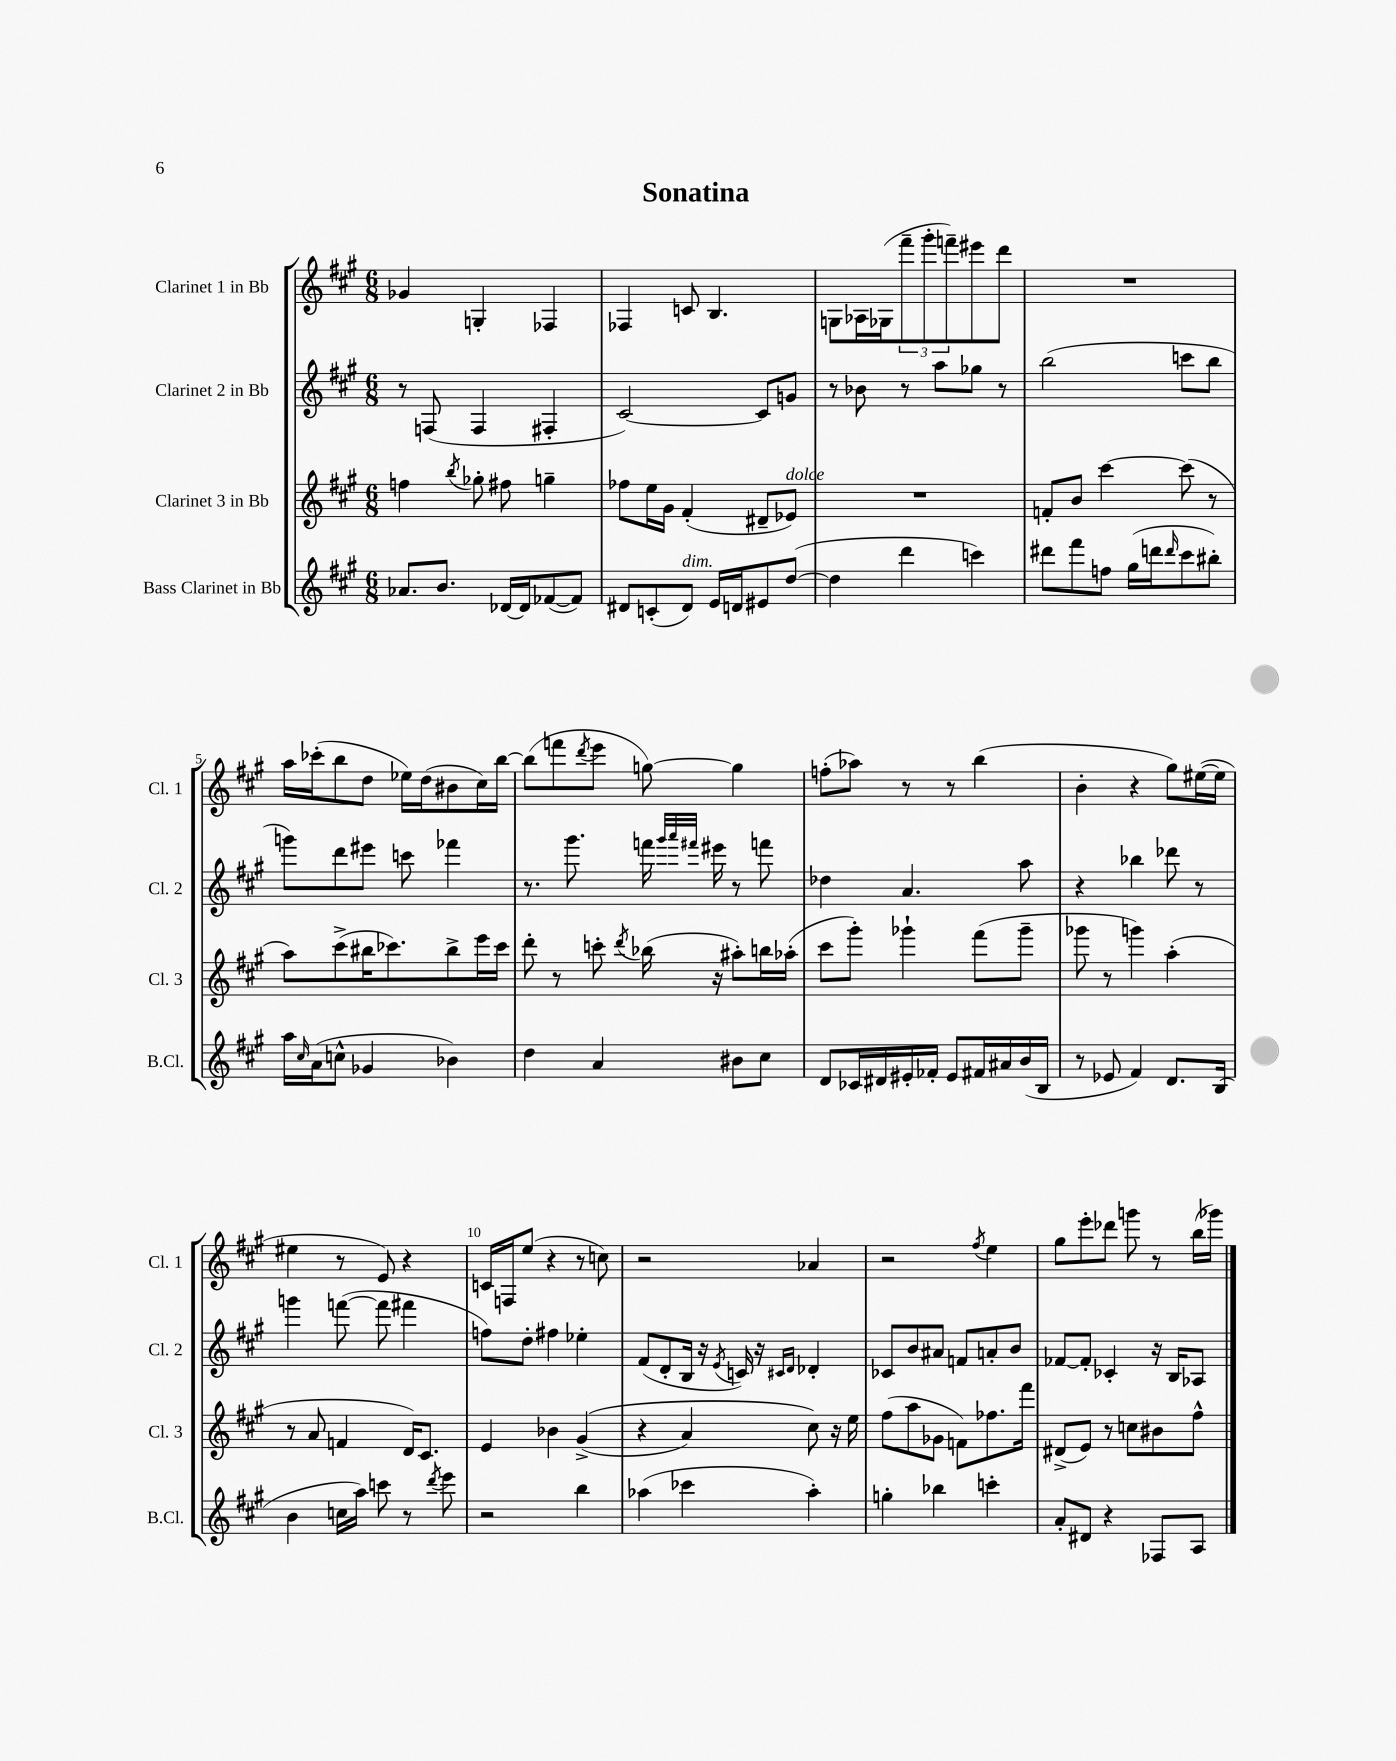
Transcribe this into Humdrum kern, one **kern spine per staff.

**kern	**kern	**kern	**kern
*staff4	*staff3	*staff2	*staff1
*clefG2	*clefG2	*clefG2	*clefG2
*k[f#c#g#]	*k[f#c#g#]	*k[f#c#g#]	*k[f#c#g#]
*M6/8	*M6/8	*M6/8	*M6/8
8.a-	4ff	8r	4g-
.	.	(8F	.
8.b	.	.	.
.	8qbb	.	.
.	8gg-'	4F	4G'
[16d-	8ff#	.	.
16d-]	.	.	.
([8f-	4gg~	4F#'	4F-
8f-])	.	.	.
=	=	=	=
8d#	8ff-	[2c#)	4F-
(8c'	16ee	.	.
.	16g#	.	.
8d#)	(4f#'	.	8c
16e	.	.	4.B
16d	.	.	.
8e#	8d#~	8c#]	.
([8dd	8e-)	8g	.
=	=	=	=
4dd]	2.r	8r	8G
.	.	8b-	16A-
.	.	.	(16G-
4ddd	.	8r	12fff#~
.	.	.	12ggg#'
.	.	8aa	.
.	.	.	12fff~)
4ccc)	.	8gg-	8eee#
.	.	8r	8ddd
=	=	=	=
8ddd#	8f'	(2bb	2.r
8fff#	8b	.	.
8ff	[4ccc#	.	.
(16gg#	.	.	.
16ddd	.	.	.
16qqddd	.	.	.
8ccc#	(8ccc#]	8ccc	.
8bb#')	8r	8bb	.
=	=	=	=
16aa	8aa)	8ggg)	16aa
16qqcc#	.	.	.
(16a	.	.	(16ccc-'
8cc^^	(8ccc#^	8ddd	8bb
4g-	16bb#	8eee#	8dd
.	8.ccc-)	.	.
.	.	8ccc	16ee-)
.	.	.	(16dd
4b-)	8bb#^	4fff-	8b#
.	16eee	.	16cc#)
.	16ccc-	.	[16bb
=	=	=	=
4dd	8ddd'	8.r	(8bb]
.	8r	.	8fff
.	.	8.ggg#	.
.	.	.	8qddd
4a	8ccc'	.	8eee
.	8qddd	.	.
.	(16bb-	16fff	[8gg)
.	.	32qqggg#	.
.	.	32qqaaa	.
.	.	32qqfff#	.
.	16r	16eee#	.
8b#	8aa#')	8r	4gg]
8cc#	16bb	8fff	.
.	(16aa-'	.	.
=	=	=	=
8d	8ccc#	4dd-	(8ff'
16c-	8ggg#')	.	8aa-)
16d#	.	.	.
16e#'	4ggg-`	4.a	8r
16f-'	.	.	.
8e#	.	.	8r
16f#	(8fff#	.	(4bb
16a#	.	.	.
(16b	8ggg-~	8aa	.
16B	.	.	.
=	=	=	=
8r	8ggg-	4r	4b'
8e-	8r	.	.
4f#)	4ggg)	4bb-	4r
8.d	(4aa'	8ddd-	8gg#)
.	.	8r	([16ee#
(16B	.	.	16ee#]
=	=	=	=
4b	8r	4ggg	4ee#
.	8a	.	.
16cc	4f	([8fff	8r
16aa)	.	.	.
8ccc	.	8fff]	8e)
8r	16d)	4fff#	4r
.	8.c#	.	.
8qddd	.	.	.
8eee	.	.	.
=	=	=	=
2r	4e	8ff)	16c
.	.	.	16F
.	.	8dd'	(8ee
.	4b-	4ff#	4r
4bb	&((4g#^	4ee-'	8r
.	.	.	8cc)
=	=	=	=
(4aa-	4r	(8f#	2r
.	.	8d'	.
4ccc-	4a)	16B	.
.	.	16r	.
.	.	8qe	.
.	.	16c)	.
.	.	16r	.
.	.	16qqc#	.
.	.	16qqd	.
4aa-')	8cc#&)	4d-'	4a-
.	16r	.	.
.	16ee	.	.
=	=	=	=
4gg'	(8ff#	8c-	2r
.	8aa	8b	.
4bb-	8g-	8a#	.
.	8f)	8f	.
.	.	.	8qff#
4ccc'	8.ff-	8a'	4ee
.	.	8b	.
.	16fff#	.	.
=	=	=	=
8a'	(8d#^	[8f-	8gg#
8d#	8e)	8f-']	8eee'
4r	8r	4c-'	8ddd-
.	8cc	.	8ggg
8F-	8b#	16r	8r
.	.	16B	.
8A	8ff#^^	8A-	(16bb
.	.	.	16ggg-)
==	==	==	==
*-	*-	*-	*-
